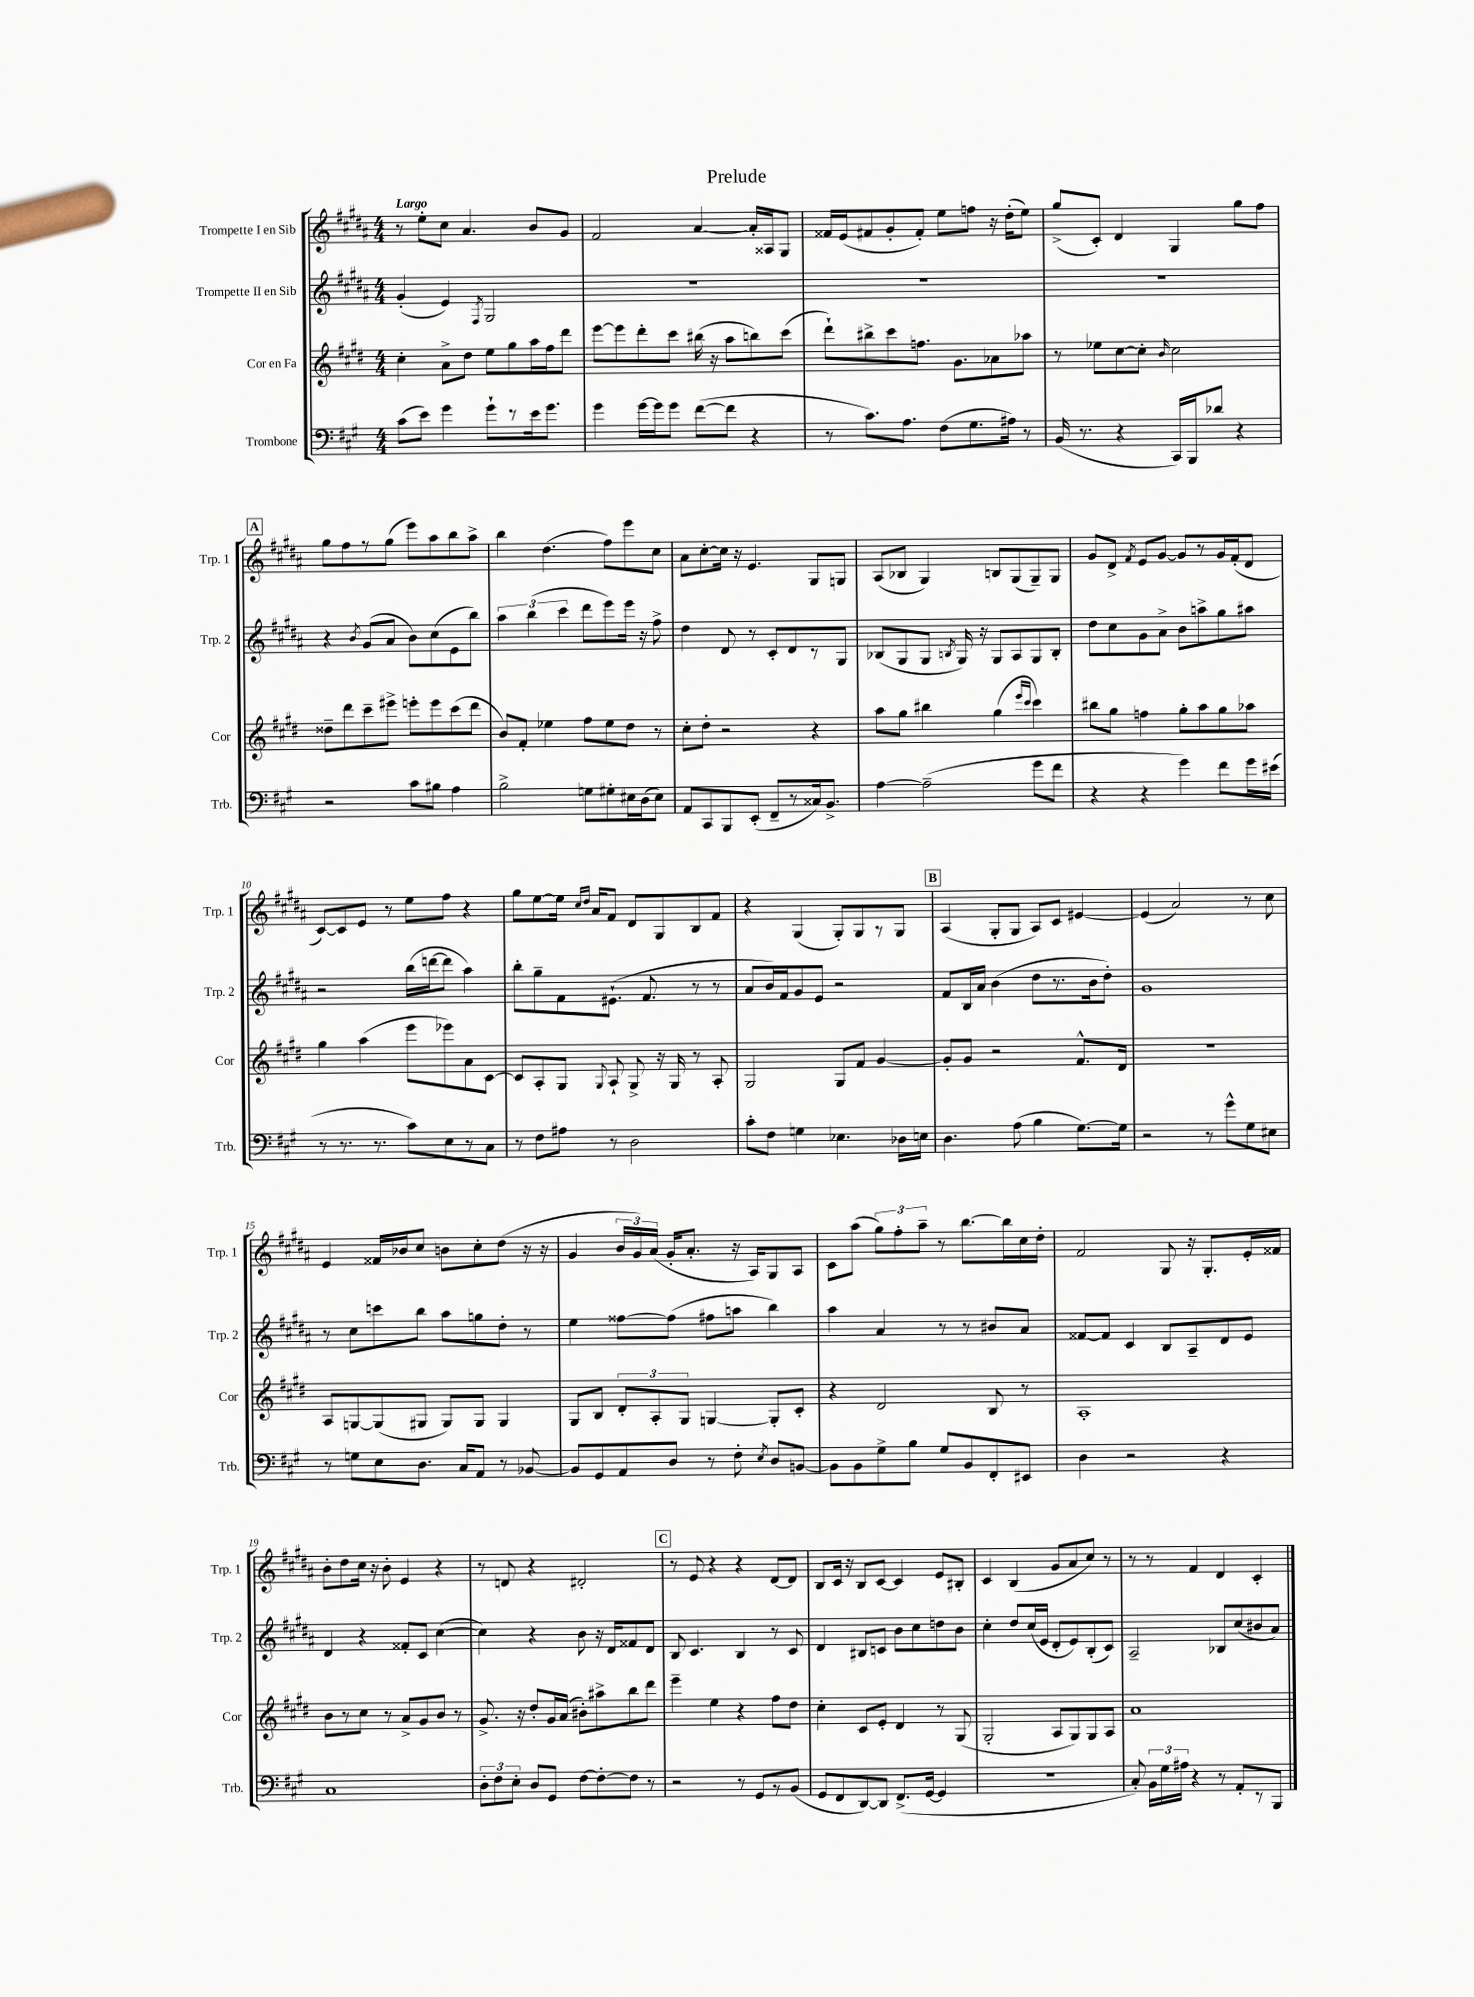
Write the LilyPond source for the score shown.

\header { title = "Prelude" }
<<
\new StaffGroup <<
\new Staff = "s0" \with { instrumentName = "Trompette I en Sib" shortInstrumentName = "Trp. 1" } {
    \clef treble \key b \major \numericTimeSignature \time 4/4 \tempo "Largo"
    \autoBeamOff r8 e''8[-. cis''8] ais'4. b'8[ gis'8] |
    fis'2 ais'4~ ais'16[-. aisis16 gis8] |
    fisis'16[ e'16( fis'8 gis'8-. fis'8]-.) e''8[ f''8] r16 dis''16[-.( e''8]) |
    gis''8[->( cis'8]-.) dis'4 gis4 gis''8[ fis''8] |
    \mark \markup { \box "A" } gis''8[ fis''8 r8 gis''8]( e'''8[) ais''8 b''8 ais''8]-> |
    b''4 dis''4.( fis''8[) e'''8 cis''8] |
    ais'8[ cis''8~-. cis''16] r16 e'4. gis8[ g8] |
    ais8[( bes8] gis4) b8[ gis8( gis8--) gis8] |
    gis'8[ dis'8]-> \acciaccatura { fis'8 } e'8[ gis'8]~ gis'8[ r8 gis'16 fis'16-.( dis'8] |
    cis'8[~) cis'8 e'8] r8 e''8[ fis''8] r4 |
    gis''8[ e''8~ e''16] \grace { cis''16[ dis''16] } ais'16[ fis'8] dis'8[ gis8 b8 fis'8] |
    r4 gis4( gis8[-.) gis8 r8 gis8] |
    \mark \markup { \box "B" } ais4( gis8[-. gis8] ais8[) cis'8] eis'4~ |
    eis'4( ais'2) r8 cis''8 |
    e'4 fisis'16[ bes'16 cis''8] b'8[ cis''8-. dis''8]( r16 r16 |
    gis'4 \tuplet 3/2 { b'16[ gis'16) ais'16]( } gis'16[-. ais'8.]-. r16 ais16[) gis8 ais8] |
    cis'8[ ais''8]( \tuplet 3/2 { gis''8[) fis''8-. ais''8]-- } r8 b''8.[~ b''16 cis''16 dis''16]-. |
    fis'2 gis8 r16 gis8.[-. e'16-. fisis'16] |
    b'8[-. dis''8 cis''16] r16 b'8-. e'4 r4 |
    r8 d'8 r4 dis'2-. |
    \mark \markup { \box "C" } r8 e'8 r4 r4 dis'8[~ dis'8] |
    b8[ cis'16] r16 b8[ cis'8]~ cis'4 e'8[ bis8]-. |
    cis'4 b4( gis'8[ ais'8 cis''8]) r8 |
    r8 r8 fis'4 dis'4 cis'4-. \bar "|." |
}
\new Staff = "s1" \with { instrumentName = "Trompette II en Sib" shortInstrumentName = "Trp. 2" } {
    \clef treble \key b \major \numericTimeSignature \time 4/4
    \autoBeamOff gis'4-.( e'4) \acciaccatura { fis8 } gis2 |
    R1 |
    R1 |
    R1 |
    \mark \markup { \box "A" } r4 \acciaccatura { b'8 } gis'8[( ais'8] b'8[) cis''8( e'8 b''8]) |
    \tuplet 3/2 { ais''4 b''4( cis'''4 } dis'''8[ e'''8) e'''16] r16 fis''8-> |
    dis''4 dis'8 r8 cis'8[-. dis'8 r8 gis8] |
    bes8[( gis8 gis8] \acciaccatura { b8 } gis16) r16 gis8[ ais8 gis8 b8]-. |
    dis''8[ cis''8 gis'8 ais'8]-> b'8[ a''8-> gis''8 ais''8] |
    r2 b''16[( d'''16~ d'''8] ais''4) |
    b''8[-. gis''8-- fis'8 eis'8.]-!( fis'8. r8 r8 |
    ais'8[ b'16) fis'16 gis'8 e'8] r2 |
    \mark \markup { \box "B" } fis'8[ b16 ais'16] b'4( dis''8[ r8. b'16 dis''8]-.) |
    gis'1 |
    r8 cis''8[ c'''8 b''8] ais''8[ g''8 dis''8]-. r8 |
    e''4 fisis''8[~ fisis''8]( fis''8[ a''8] b''4) |
    ais''4 ais'4 r8 r8 bis'8[ ais'8] |
    fisis'8[~ fisis'8] cis'4 b8[ ais8-- dis'8 e'8] |
    dis'4 r4 fisis'8[-. cis'8] cis''4~( |
    cis''4) r4 b'8 r16 dis'16[ fisis'8 dis'8] |
    \mark \markup { \box "C" } b8 cis'4. b4 r8 cis'8 |
    dis'4 bis8[ c'8] b'8[ cis''8 d''8 b'8] |
    cis''4-. dis''8[ cis''16( e'16] dis'8[-. e'8) b8-.( cis'8]) |
    ais2-- bes8[ cis''8( bis'8 ais'8]) \bar "|." |
}
\new Staff = "s2" \with { instrumentName = "Cor en Fa" shortInstrumentName = "Cor" } {
    \clef treble \key e \major \numericTimeSignature \time 4/4
    \autoBeamOff cis''4-. a'8[-> dis''8] e''8[ gis''8 a''16 fis''16 dis'''8] |
    e'''8[~ e'''8 dis'''8-. cis'''8] bis''16( r16 a''8[ b''8) cis'''8]( |
    dis'''8[-!) bis''8-> cis'''8 f''8.] gis'8.[ aes'8 aes''8] |
    r8 ees''8[ cis''8~ cis''8]-. \grace { b'16 } cis''2 |
    \mark \markup { \box "A" } disis''8[-- dis'''8 cis'''8-- eis'''8]-> e'''8[-. e'''8 cis'''8( dis'''8] |
    b'8[) fis'8]-. ees''4 fis''8[ ees''8 dis''8] r8 |
    cis''8[-. dis''8]-. r2 r4 |
    a''8[ gis''8] bis''4 gis''4( \grace { e'''16[ cis'''16] } cis'''4) |
    bis''8[ gis''8] f''4 gis''8[-. a''8 gis''8 aes''8] |
    gis''4 a''4( e'''8[ ees'''8) a'8 cis'8]~ |
    cis'8[ a8-. gis8] \appoggiatura { gis8 } a8-! gis8-> r16 gis16 r8 a8-. |
    gis2 gis8[ fis'8] gis'4~ |
    \mark \markup { \box "B" } gis'8[-. gis'8] r2 fis'8.[-^ dis'16] |
    R1 |
    a8[ g8~ g8( gis8] gis8[) gis8] gis4 |
    gis8[ b8] \tuplet 3/2 { dis'8[-. a8-. gis8] } g4~ g8[-. cis'8]-. |
    r4 dis'2 b8 r8 |
    a1-. |
    b'8[ r8 cis''8] r8 a'8[-> gis'8 b'8] r8 |
    gis'8.-> r16 dis''8[-. gis'16 a'16]( bis'8[-.) ais''8-> b''8 dis'''8] |
    \mark \markup { \box "C" } e'''4-- e''4 r4 fis''8[ dis''8] |
    cis''4-. cis'8[ e'8]-. dis'4 r8 gis8( |
    gis2-. a8[ gis8) gis8 a8] |
    a'1 \bar "|." |
}
\new Staff = "s3" \with { instrumentName = "Trombone" shortInstrumentName = "Trb." } {
    \clef bass \key a \major \numericTimeSignature \time 4/4
    \autoBeamOff cis'8[( e'8]) gis'4 gis'8[-! r8 e'16 gis'8.] |
    gis'4 gis'16[~ gis'16 gis'8] fis'8[~( fis'8] r4 |
    r8 cis'8.[) a8.] fis8[( gis8. ais16]) r8 |
    b,16( r8. r4 cis,16[) b,,16 des'8] r4 |
    \mark \markup { \box "A" } r2 cis'8[ bis8] a4 |
    b2-> g8[ gis8-. eis16 d16( eis8]) |
    a,8[ cis,8 b,,8 e,8]-.( fis,8[-- r8 cisis16) b,8.]-> |
    a4~ a2--( gis'8[ fis'8] |
    r4 r4 gis'4) fis'8[ gis'16 eis'16]( |
    r8 r8. r8. cis'8[) e8 r8 cis8] |
    r8 fis8[ ais8] r8 d2 |
    cis'8[-. fis8] g4 ees4. des16[ e16] |
    \mark \markup { \box "B" } d4. a8( b4 gis8.[~) gis16] |
    r2 r8 gis'8[-^ gis8 eis8] |
    r8 g8[ e8 d8.] cis16[ a,8] r8 bes,8~ |
    bes,8[ gis,8 a,8 d8] r8 fis8-. \acciaccatura { e8 } d8[ b,8]~ |
    b,8[ b,8 gis8-> b8] gis8[ b,8 fis,8-. eis,8] |
    d4 r2 r4 |
    cis1 |
    \tuplet 3/2 { d8[-. fis8 e8]-. } d8[ gis,8] fis8[~ fis8~-. fis8] r8 |
    \mark \markup { \box "C" } r2 r8 gis,8[ r8 b,8]( |
    gis,8[ fis,8 d,8~) d,8] fis,8.[->( gis,16]~ gis,4 |
    R1 |
    cis8-.) \tuplet 3/2 { b,16[ gis16 ais16] } r4 r8 a,8[-. r8 b,,8] \bar "|." |
}
>>
>>
